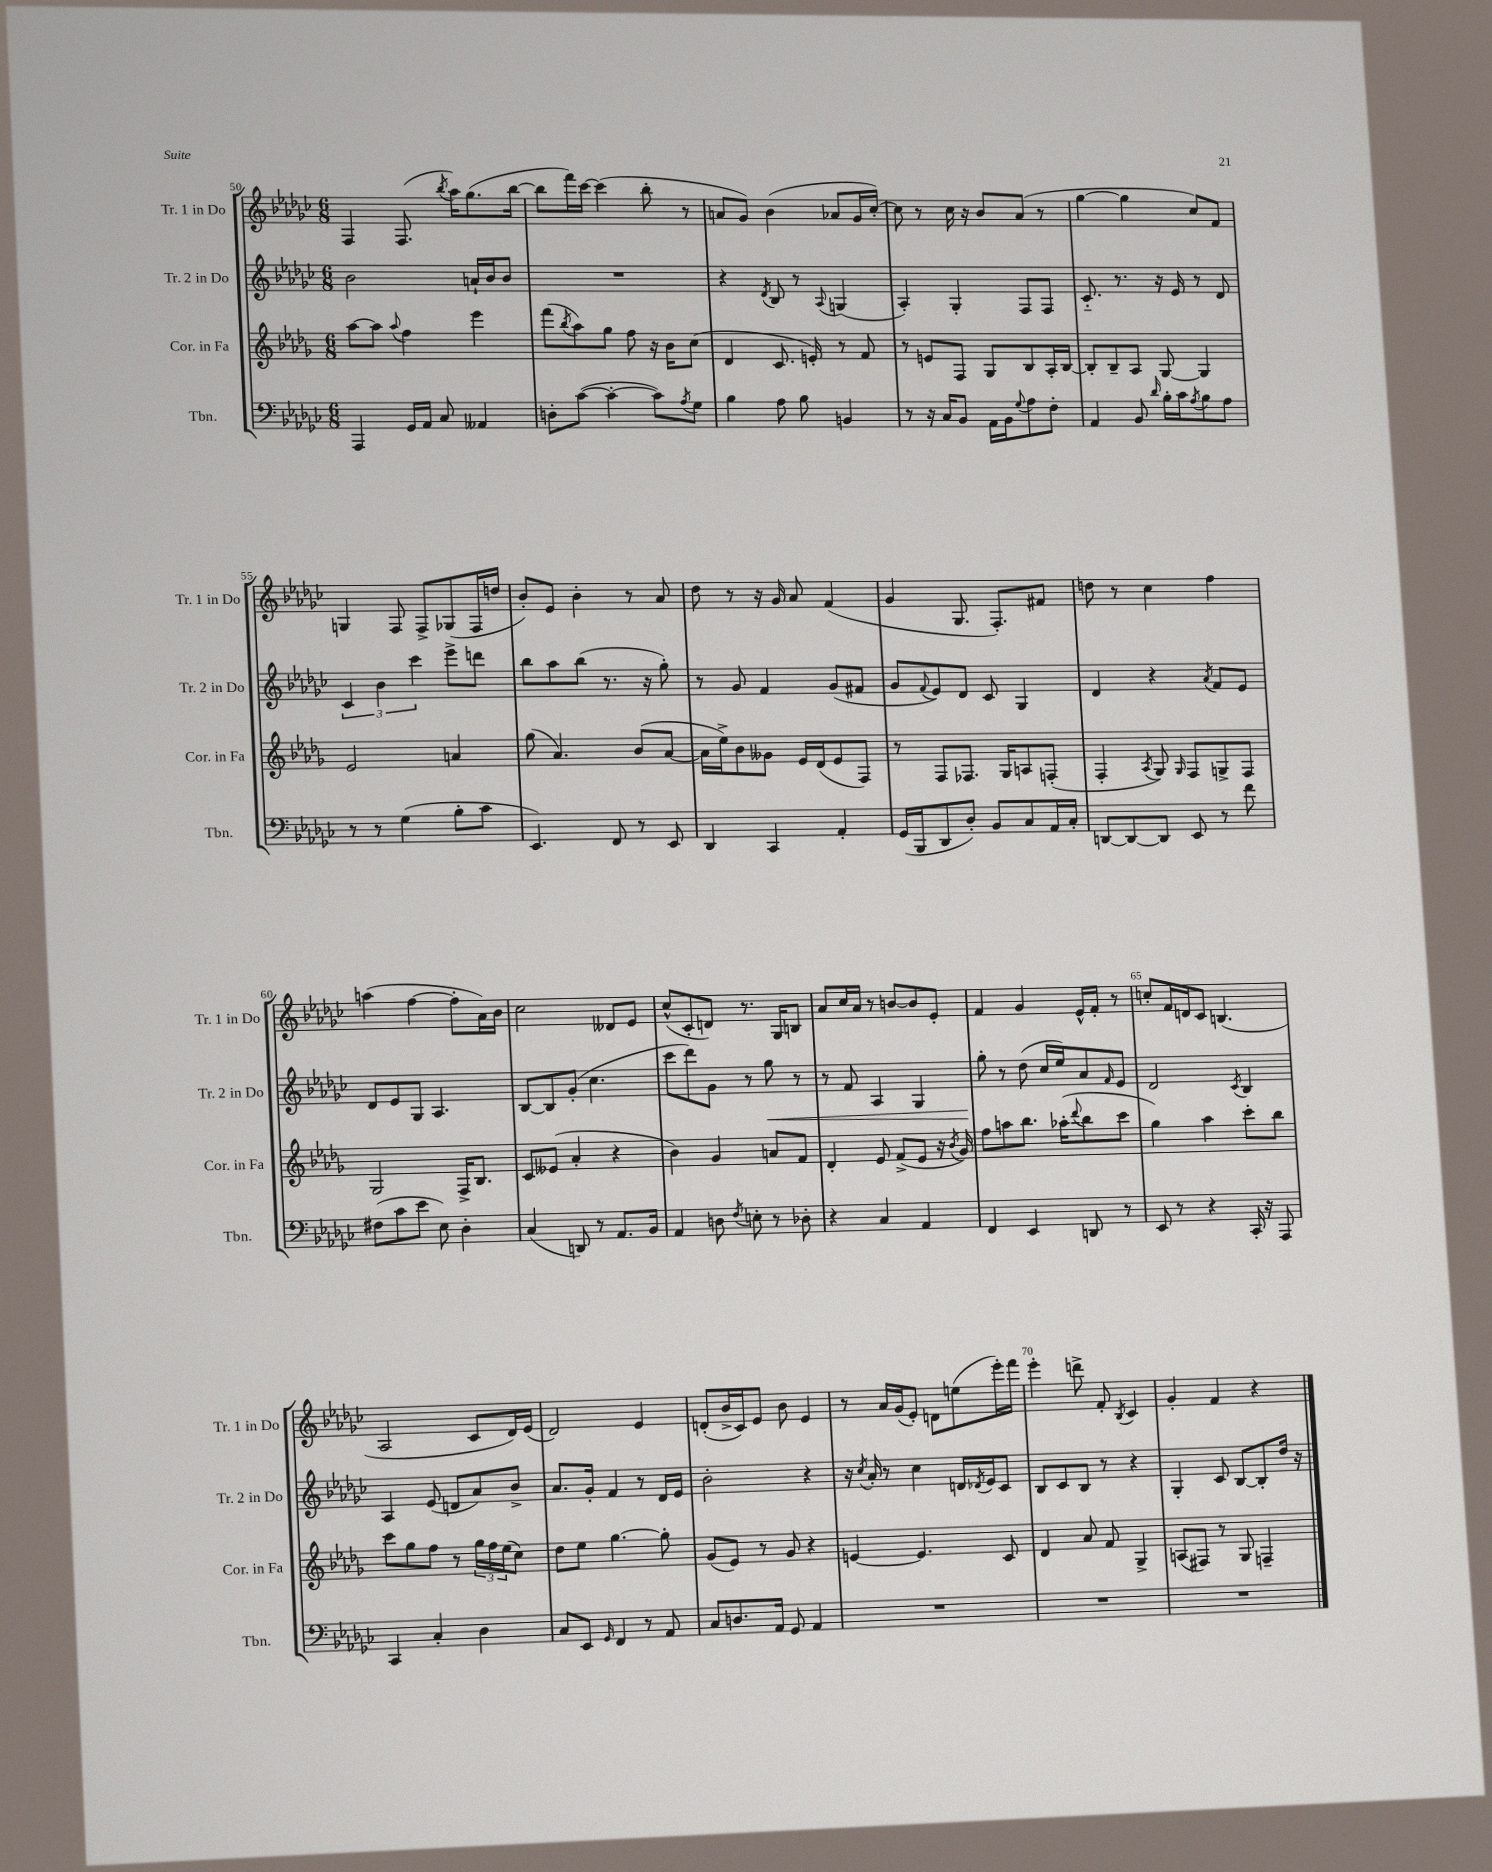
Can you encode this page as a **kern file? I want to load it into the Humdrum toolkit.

**kern	**kern	**kern	**kern
*staff4	*staff3	*staff2	*staff1
*clefF4	*clefG2	*clefG2	*clefG2
*k[b-e-a-d-g-c-]	*k[b-e-a-d-g-]	*k[b-e-a-d-g-c-]	*k[b-e-a-d-g-c-]
*M6/8	*M6/8	*M6/8	*M6/8
4AAA-	[8aa-	2b-	4F
.	8aa-]	.	.
.	8qqaa-	.	.
16GG-	4ff	.	(8.F
16AA-	.	.	.
8C-	.	.	.
.	.	.	8qbb-
.	.	.	16aa-)
4AA--	4eee-	16a`	(8.gg-
.	.	16b-	.
.	.	8b-	.
.	.	.	[16bb-
=	=	=	=
8D'	(8fff	2.r	8bb-]
.	8qbb-	.	.
([8c-	8aa-)	.	16fff)
.	.	.	[16ccc-
4c-'_	8gg-	.	(4ccc-]
.	8ff	.	.
8c-])	16r	.	8bb-'
.	16b-	.	.
8qA-	.	.	.
8G-	(8cc	.	8r
=	=	=	=
4B-	4d-	4r	8a
.	.	.	8g-)
.	.	8qd-	.
8A-	8.c	8B-	(4b-
8B-	.	8r	.
.	16e')	.	.
.	.	8qqA-	.
4BB	8r	(4G	8a-
.	8f	.	16g-
.	.	.	[16cc-')
=	=	=	=
8r	8r	4A-')	8cc-]
16r	8e	.	8r
16C-	.	.	.
8BB-	8F	4G-'	16cc-
.	.	.	16r
16AA-	8G-	.	8b-
16BB-	.	.	.
8qqG-	.	.	.
8A-	8B-	8F	(8a-
8F'	16A-'	8F	8r
.	[16B-	.	.
=	=	=	=
4AA-	8B-']	8.c-'~	[4gg-
.	8B-~	.	.
.	.	8.r	.
8BB-	8A-	.	4gg-]
16qqd-	.	.	.
16B-'	[8G-	16r	.
16c-	.	16e-	.
8qA-	.	.	.
8B-	4G-]	8r	8cc-)
8A-	.	8d-	8f
=	=	=	=
8r	2e-	6c-	4G
8r	.	.	.
.	.	6b-	.
(4G-	.	.	8F
.	.	6ccc-	.
.	.	.	8F^
8B-'	4a	8eee-^	(8G-
8c-	.	8ddd	16F
.	.	.	16dd
=	=	=	=
4.EE-)	(8gg-	8bb-	8b-')
.	4.a-)	8aa-	8e-
.	.	(8bb-	4b-'
8FF	.	8.r	.
8r	(8b-	.	8r
.	.	16r	.
8EE-	[8a-	8gg-')	8a-
=	=	=	=
4DD-	16a-]	8r	8dd-
.	16ee-^)	.	.
.	8b-	8g-	8r
4CC-	8g--	4f	16r
.	.	.	16g-
.	16e-	.	8a-
.	(16d-	.	.
4AA-'	8e-	(8g-	(4f
.	8F)	8f#	.
=	=	=	=
(16GG-	8r	8g-	4g-
16BBB-	.	.	.
.	.	8qqf	.
8DD-	8F	8e-)	.
8D-')	8.F-	8d-	8.G-
8BB-	.	8c-	.
.	16G-	.	8.F')
8C-	8A	4G-	.
16AA-	(8F'	.	8f#
16C-'	.	.	.
=	=	=	=
[8DD	4F'	4d-	8dd
8DD_	.	.	8r
.	8qA-	.	.
8DD]	8G-)	4r	4cc-
.	16qqG-	.	.
8EE-	8F	.	.
.	.	8qa-	.
8r	8G^	8f	4ff
8f	8F	8e-	.
=	=	=	=
(8F#	2G-	8d-	(4aa
8c-	.	8e-	.
8e-	.	8G-	[4ff
8E-)	.	4.A-	.
4D-'	16F^	.	8ff']
.	8.B-	.	.
.	.	.	16a-)
.	.	.	16b-
=	=	=	=
(4C-	8c	[8B-	2cc-
.	(8e--	8B-]	.
8DD)	4a-'	(8g-'	.
8r	.	4.cc-	.
8.AA-	4r	.	8d--
.	.	.	8e-
16BB-	.	.	.
=	=	=	=
4AA-	4b-)	8ccc-	(8cc-^^
.	.	8ddd-)	8c-'
8D	4g-	8g-	8d)
8qF	.	.	.
8E'	.	8r	8.r
8r	8a	8gg-	.
.	.	.	16G-
8D-'	8f	8r	8B
=	=	=	=
4r	4d-'	8r	8a-
.	.	8f	16cc-
.	.	.	16a-
4C-	8e-	4A-	8r
.	(8f^	.	[8b
4AA-	8e-	4G-	8b]
.	16r	.	8e-'
.	8qb-	.	.
.	16g-)	.	.
=	=	=	=
4FF	8ff	8gg-'	4f
.	8aa	8r	.
4EE-	8.bb-	(8dd-	4g-
.	.	16cc-	.
.	(16aa-'	16ee-)	.
.	8qqddd-	.	.
8DD	8bb-	8a-	16e-^^
.	.	.	16f'
.	.	16qqf	.
8r	8ccc	8e-	8r
=	=	=	=
8EE-	4gg-)	2d-	8cc'
8r	.	.	16f
.	.	.	16d
4r	4aa-	.	8c-
.	.	.	(4.B
.	.	8qc-	.
16CC-'	8ccc'	4B-	.
16r	.	.	.
8AAA-	8bb-	.	.
=	=	=	=
4CC-	8ccc	4A-	2A-
.	8gg-	.	.
4C-'	8ff	(8e-	.
.	8r	8d	.
4D-	24gg-	8a-)	8c-
.	24ff	.	.
.	(24ee-	.	.
.	8cc)	8b-^	16d-)
.	.	.	(16e-
=	=	=	=
8C-	8dd-	8.a-	2d-)
8EE-	8ee-	.	.
.	.	16g-'	.
16qqGG-	.	.	.
4FF	[4.gg-	4f	.
8r	.	8r	4e-
8AA-	8gg-']	16d-	.
.	.	16e-	.
=	=	=	=
8C-	(8g-	2b-'	(8d'
8.D	8e-)	.	16b-^
.	.	.	16c-)
.	8r	.	8e-
16AA-	.	.	.
8GG-	8g-	.	8b-
4AA-	4r	4r	4e-
=	=	=	=
2.r	[4e	16r	8r
.	.	8qcc-	.
.	.	16a-'	.
.	.	8r	16a-
.	.	.	(16g-
.	4.e]	4cc-	8e-')
.	.	.	8d
.	.	16d	(8ee
.	.	8qd-	.
.	.	16e-	.
.	8c	8c-	16eee-')
.	.	.	16fff
=	=	=	=
2.r	4d-	8B-	4eee-'
.	.	8c-	.
.	8a-	8B-	8ddd^
.	8f	8r	8f'
.	.	.	8qB-
.	4G-^	4r	4c-
=	=	=	=
2.r	(8A	4G-'	4g-'
.	8F#)	.	.
.	8r	8c-	4f
.	8G-	[8B-	.
.	4F~	8B-']	4r
.	.	16dd-	.
.	.	16r	.
==	==	==	==
*-	*-	*-	*-
